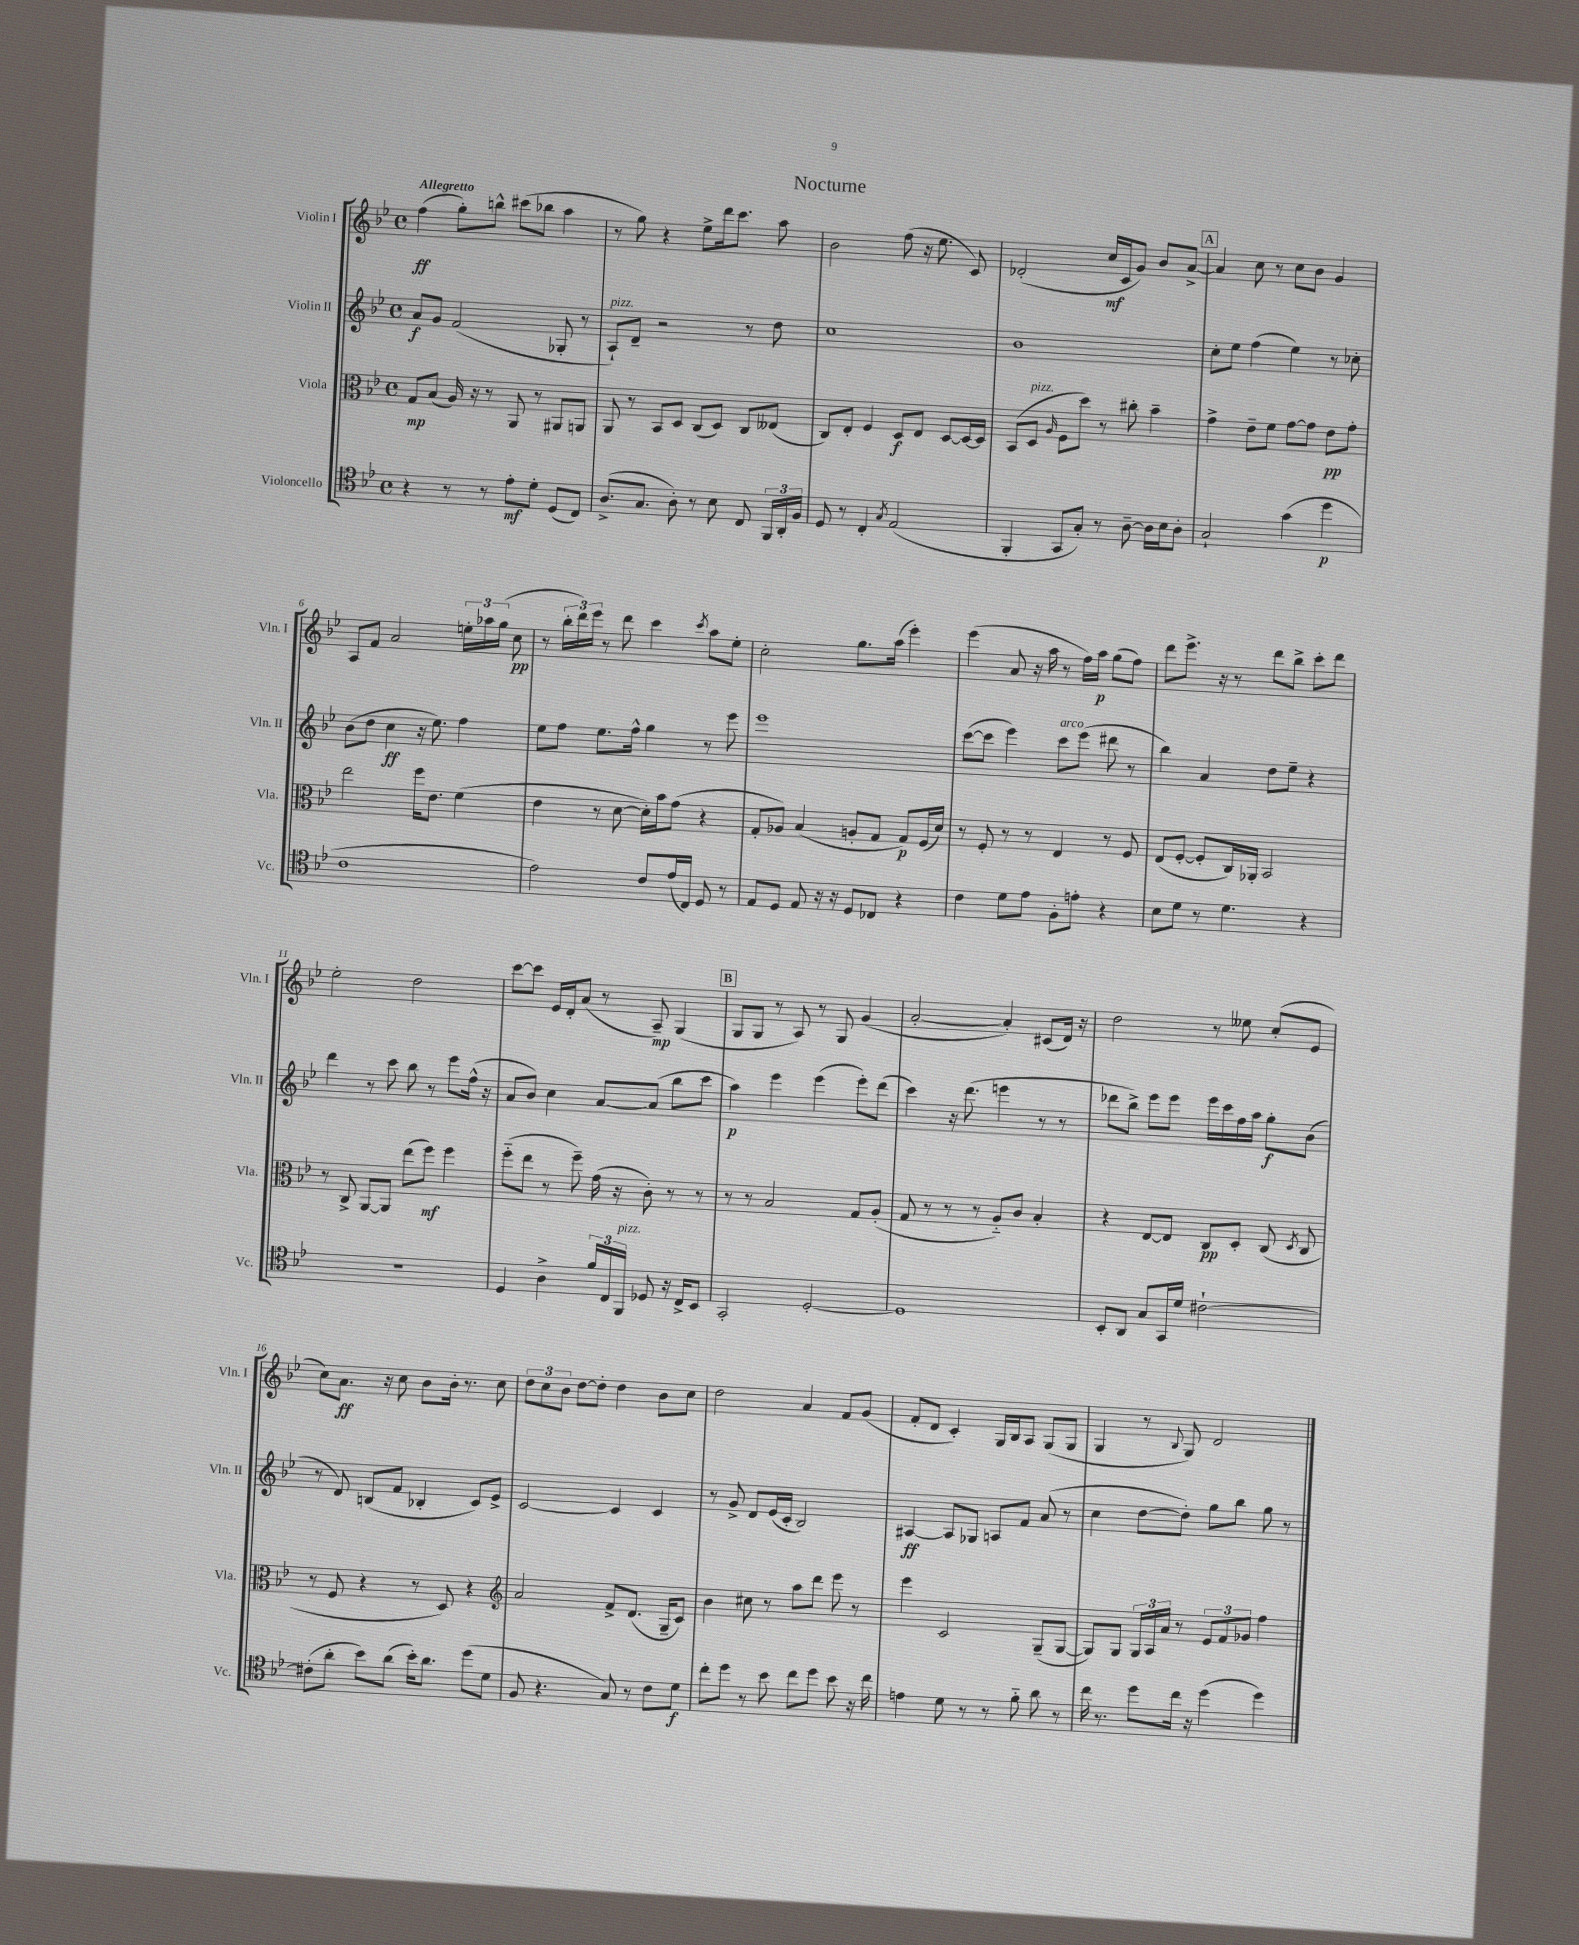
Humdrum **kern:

**kern	**dynam	**kern	**dynam	**kern	**dynam	**kern	**dynam
*part4	*part4	*part3	*part3	*part2	*part2	*part1	*part1
*staff4	*staff4	*staff3	*staff3	*staff2	*staff2	*staff1	*staff1
*I"Violoncello	*	*I"Viola	*	*I"Violin II	*	*I"Violin I	*
*I'Vc.	*	*I'Vla.	*	*I'Vln. II	*	*I'Vln. I	*
*clefC4	*	*clefC3	*	*clefG2	*	*clefG2	*
*k[b-e-]	*	*k[b-e-]	*	*k[b-e-]	*	*k[b-e-]	*
*M4/4	*	*M4/4	*	*M4/4	*	*M4/4	*
*met(c)	*	*met(c)	*	*met(c)	*	*met(c)	*
=1	=1	=1	=1	=1	=1	=1	=1
!	!	!	!	!	!	!LO:TX:a:B:t=Allegretto	!
4r	.	8G/L	mp	8a/L	f	(4ff\	ff
.	.	(8B-/J	.	8g/J	.	.	.
8r	.	16A/)	.	(2f/	.	8gg'\L)	.
.	.	16r	.	.	.	.	.
8r	.	8r	.	.	.	8bbn^^\J	.
8e-'\L	mf	8AA/	.	.	.	(8ccc#X\L	.
8d'\J	.	8r	.	.	.	8bb-X\J	.
(8D/L	.	8AA#X/L	.	8G-X'/	.	4aa\	.
8C/J)	.	8AAn/J	.	8r	.	.	.
=2	=2	=2	=2	=2	=2	=2	=2
!	!	!	!	!LO:TX:a:i:t=pizz.	!	!	!
(8.A^/L	.	8AA/	.	8A`/L)	.	8r	.
.	.	8r	.	8d~/J	.	8gg\)	.
8.G/J	.	.	.	.	.	.	.
.	.	8BB-/L	.	2r	.	4r	.
8A'\)	.	8D/J	.	.	.	.	.
8r	.	(8C/L	.	.	.	8ee-^\L	.
8B-\	.	8D/J)	.	.	.	16ddd\k	.
.	.	.	.	.	.	8.ccc\J	.
8C/	.	8C/L	.	8r	.	.	.
24FF/LL	.	(8E--X/J	.	8dd\	.	8aa\	.
24AA'/	.	.	.	.	.	.	.
24F/JJ	.	.	.	.	.	.	.
=3	=3	=3	=3	=3	=3	=3	=3
8D/	.	8C/L)	.	1cc	.	2b-\	.
8r	.	8E-'/J	.	.	.	.	.
4C'/	.	4F/	.	.	.	.	.
8qG/	.	.	.	.	.	.	.
(2E-/	.	8D/L	f	.	.	(8ff\	.
.	.	8E-/J	.	.	.	16r	.
.	.	.	.	.	.	8.ee-\	.
.	.	[8D/L	.	.	.	.	.
.	.	16D/L_	.	.	.	8c/)	.
.	.	16D/JJ]	.	.	.	.	.
=4	=4	=4	=4	=4	=4	=4	=4
4FF'/	.	(8BB-/L	.	1b-	.	(2d-X'/	.
!	!	!LO:TX:a:i:t=pizz.	!	!	!	!	!
.	.	8D/J	.	.	.	.	.
.	.	16qqA/	.	.	.	.	.
8GG/L	.	8F\L	.	.	.	.	.
8G'/J)	.	8dd\J)	.	.	.	.	.
8r	.	8r	.	.	.	16cc/LL	mf
.	.	.	.	.	.	16c/J	.
[8A~\	.	8cc#X'\	.	.	.	8g/J)	.
16A\LL]	.	4b-~\	.	.	.	8b-/L	.
16B-\J	.	.	.	.	.	.	.
8A'\J	.	.	.	.	.	[8a^/J	.
!!LO:REH:place=s1:t=A
=5	=5	=5	=5	=5	=5	=5	=5
2G`/	.	4g^\	.	8cc'\L	.	4a/]	.
.	.	.	.	8ee-\J	.	.	.
.	.	8e-~\L	.	(4ff\	.	8cc\	.
.	.	8f\J	.	.	.	8r	.
(4g\	.	[8g\L	.	4ee-\)	.	8cc\L	.
.	.	8g\J]	.	.	.	8b-\J	.
4dd\	p	8e-\L	pp	8r	.	4g/	.
.	.	8g'\J	.	8cc-X'\	.	.	.
!!LO:LB:g=z
=6	=6	=6	=6	=6	=6	=6	=6
1c	.	2ee-\	.	(8b-\L	.	8A/L	.
.	.	.	.	8dd\J	.	8f/J	.
.	.	.	.	4cc\	ff	2a/	.
.	.	16ff\KL	.	16r	.	.	.
.	.	8.e-\J	.	8.ee-\)	.	.	.
.	.	(4f\	.	4ff\	.	24een'\LL	.
.	.	.	.	.	.	24aa-X\	.
.	.	.	.	.	.	(24gg\JJ	.
.	.	.	.	.	.	8cc\	pp
=7	=7	=7	=7	=7	=7	=7	=7
2e-\)	.	4e-\	.	8ee-\L	.	8r	.
.	.	.	.	8ff\J	.	24bb-'\LL	.
.	.	.	.	.	.	24ddd\)	.
.	.	.	.	.	.	24eee-\JJ	.
.	.	8r	.	8.ee-\L	.	8r	.
.	.	[8d\	.	.	.	8ddd\	.
.	.	.	.	16ff^^\Jk	.	.	.
8c/L	.	16d'\LL])	.	4gg\	.	4ccc\	.
.	.	16b-\J	.	.	.	.	.
(16e-/L	.	(8g\J	.	.	.	.	.
16C/JJ)	.	.	.	.	.	.	.
.	.	.	.	.	.	8qccc/	.
8D/	.	4r	.	8r	.	8aa\L	.
8r	.	.	.	8eee-\	.	8ee-'\J	.
=8	=8	=8	=8	=8	=8	=8	=8
8E-/L	.	8G'/L	.	1eee-	.	2cc'\	.
8D/J	.	8A-X/J)	.	.	.	.	.
8E-/	.	(4B-/	.	.	.	.	.
16r	.	.	.	.	.	.	.
16r	.	.	.	.	.	.	.
8D/L	.	8An'/L	.	.	.	8.gg\L	.
8C-X/J	.	8G/J	.	.	.	.	.
.	.	.	.	.	.	(16aa\Jk	.
4r	.	8G/L)	p	.	.	4eee-'\)	.
.	.	(16F/L	.	.	.	.	.
.	.	16d/JJ)	.	.	.	.	.
=9	=9	=9	=9	=9	=9	=9	=9
4c\	.	8r	.	([8ccc\L	.	(4eee-\	.
.	.	8F'/	.	8ccc\J]	.	.	.
8d\L	.	8r	.	4eee-\)	.	8a/	.
8e-\J	.	8r	.	.	.	16r	.
.	.	.	.	.	.	16aa\	.
!	!	!	!	!LO:TX:a:i:t=arco	!	!	!
8F'\L	.	4E-/	.	8ccc\L	.	8r	.
8en'\J	.	.	.	(8eee-\J	.	16ff\LL)	.
.	.	.	.	.	.	16aa\JJ	p
4r	.	8r	.	8ddd#X\	.	(8gg\L	.
.	.	8F/	.	8r	.	8ff\J)	.
=10	=10	=10	=10	=10	=10	=10	=10
8B-\L	.	(8E-/L	.	4bb-\)	.	8ddd\L	.
8d\J	.	[8F'/J	.	.	.	8.eee-^\J	.
8r	.	8F'/L]	.	4a/	.	.	.
.	.	.	.	.	.	16r	.
4.d\	.	16C/L)	.	.	.	8r	.
.	.	16AA-X'/JJ	.	.	.	.	.
.	.	2BB-/	.	8dd\L	.	8ddd\L	.
.	.	.	.	8ee-~\J	.	8bb-^\J	.
4r	.	.	.	4r	.	8ccc'\L	.
.	.	.	.	.	.	8ddd\J	.
!!LO:LB:g=z
=11	=11	=11	=11	=11	=11	=11	=11
1r	.	8r	.	4ddd\	.	2ee-'\	.
.	.	8C^/	.	.	.	.	.
.	.	[8AA/L	.	8r	.	.	.
.	.	8AA/J]	.	8ccc\	.	.	.
.	.	(8ee-\L	.	8bb-\	.	2dd\	.
.	.	8ff\J)	mf	8r	.	.	.
.	.	4ff\	.	8eee-\L	.	.	.
.	.	.	.	(16ff^^\Jk	.	.	.
.	.	.	.	16r	.	.	.
=12	=12	=12	=12	=12	=12	=12	=12
4D/	.	(8ff\L	.	8a/L	.	[8ccc\L	.
.	.	8ee-\J	.	8b-/J)	.	8ccc\J]	.
4A^\	.	8r	.	4cc\	.	16e-/LL	.
.	.	.	.	.	.	16d'/J	.
.	.	8ff~\)	.	.	.	(8a/J	.
24f/LL	.	(16g\	.	[8a/L	.	8r	.
24C/	.	.	.	.	.	.	.
.	.	16r	.	.	.	.	.
!LO:TX:a:i:t=pizz.	!	!	!	!	!	!	!
24FF/JJ	.	.	.	.	.	.	.
8D-X/	.	8c'\)	.	(8a/J]	.	8A~/)	mp
16r	.	8r	.	8bb-\L	.	(4G/	.
16C^/KL	.	.	.	.	.	.	.
8BB-/J	.	8r	.	8ccc\J	.	.	.
!!LO:REH:place=s1:t=B
=13	=13	=13	=13	=13	=13	=13	=13
2GG'/	.	8r	.	4aa\)	p	8G/L	.
.	.	8r	.	.	.	8G/J	.
.	.	2B-/	.	4eee-\	.	8r	.
.	.	.	.	.	.	8A/)	.
[2D'/	.	.	.	(4eee-\	.	8r	.
.	.	.	.	.	.	8G/	.
.	.	8G/L	.	8eee-'\L)	.	(4g/	.
.	.	(8A'/J	.	(8ddd\J	.	.	.
=14	=14	=14	=14	=14	=14	=14	=14
1D]	.	8G/	.	4ccc\)	.	[2a'/	.
.	.	8r	.	.	.	.	.
.	.	8r	.	16r	.	.	.
.	.	.	.	(8.ddd\	.	.	.
.	.	8r	.	.	.	.	.
.	.	8A/L)	.	4eeen\	.	4a'/])	.
.	.	8c/J	.	.	.	.	.
.	.	4B-'/	.	8r	.	(8c#X/L	.
.	.	.	.	8r	.	16d/Jk)	.
.	.	.	.	.	.	16r	.
=15	=15	=15	=15	=15	=15	=15	=15
8BB-'/L	.	4r	.	8ddd-X\L	.	2dd\	.
8AA/J	.	.	.	8bb-^\J)	.	.	.
8G/L	.	[8E-/L	.	8eee-\L	.	.	.
16GG/L	.	8E-/J]	.	8eee-\J	.	.	.
16d/JJ	.	.	.	.	.	.	.
[2c#X`\	.	8C/L	pp	16eee-\LL	.	8r	.
.	.	.	.	16ccc\	.	.	.
.	.	8D'/J	.	16ff\	.	8ee--X\	.
.	.	.	.	16aa\JJ	.	.	.
.	.	(8C/	.	8gg'\L	f	(8cc'/L	.
.	.	8qD/	.	.	.	.	.
.	.	8C/	.	(8b-\J	.	8e-/J	.
!!LO:LB:g=z
=16	=16	=16	=16	=16	=16	=16	=16
(8c#X'\L]	.	8r	.	8r	.	8cc\L)	.
8a'\J	.	8F/	.	8d/)	.	8.a\J	ff
8b-\L)	.	4r	.	(8Bn/L	.	.	.
.	.	.	.	.	.	16r	.
(8a\J	.	.	.	8f/J	.	8cc\	.
16b-'\KL)	.	8r	.	4B-X'/	.	8b-\L	.
8.a\J	.	.	.	.	.	.	.
.	.	8D/)	.	.	.	16b-'\Jk	.
.	.	.	.	.	.	8.r	.
(8dd\L	.	4r	.	8c/L)	.	.	.
8d\J	.	.	.	8e-^/J	.	8cc\	.
=17	=17	=17	=17	=17	=17	=17	=17
*	*	*clefG2	*	*	*	*	*
8F/	.	2a/	.	[2c/	.	12dd\L	.
.	.	.	.	.	.	12cc\	.
4.r	.	.	.	.	.	.	.
.	.	.	.	.	.	12b-\J	.
.	.	.	.	.	.	[8dd\L	.
.	.	.	.	.	.	8dd'\J]	.
8G/)	.	8f^/L	.	4c/]	.	4dd\	.
8r	.	(8.d/J	.	.	.	.	.
8c\L	.	.	.	4c/	.	8b-\L	.
.	.	16G~/KL	.	.	.	.	.
8d\J	f	8c/J)	.	.	.	8cc\J	.
=18	=18	=18	=18	=18	=18	=18	=18
8cc'\L	.	4b-\	.	8r	.	2dd\	.
8dd\J	.	.	.	8g^/	.	.	.
8r	.	8cc#X\	.	8d/L	.	.	.
8b-\	.	8r	.	(16e-/L	.	.	.
.	.	.	.	16c'/JJ	.	.	.
8cc\L	.	8aa\L	.	2B-/)	.	4a/	.
8dd\J	.	8ddd\J	.	.	.	.	.
8b-\	.	8eee-\	.	.	.	8f/L	.
16r	.	8r	.	.	.	(8g/J	.
16cc\	.	.	.	.	.	.	.
=19	=19	=19	=19	=19	=19	=19	=19
4en\	.	4eee-\	.	[4A#X/	ff	8f'/L	.
.	.	.	.	.	.	8d/J	.
8d\	.	2c/	.	8A#/L]	.	4c'/)	.
8r	.	.	.	8G-X/J	.	.	.
8r	.	.	.	8An/L	.	16G/LL	.
.	.	.	.	.	.	16B-/J	.
8f\	.	.	.	8f/J	.	8A/J	.
8a\	.	(8G~/L	.	(8a/	.	(8G/L	.
8r	.	[8G/J	.	8r	.	8G/J	.
=20	=20	=20	=20	=20	=20	=20	=20
16cc\	.	8G/L])	.	4cc\	.	4G/	.
8.r	.	.	.	.	.	.	.
.	.	8G/J	.	.	.	.	.
8dd\L	.	24G/LL	.	[8dd\L	.	8r	.
.	.	24A/	.	.	.	.	.
.	.	24a/JJ	.	.	.	.	.
.	.	.	.	.	.	8qqB-/	.
16cc\Jk	.	8r	.	8dd'\J])	.	8G/)	.
16r	.	.	.	.	.	.	.
(4dd\	.	12e-/L	.	8gg\L	.	2d/	.
.	.	12f/	.	.	.	.	.
.	.	.	.	8bb-\J	.	.	.
.	.	12g-X/J	.	.	.	.	.
4dd\)	.	4ff\	.	8gg\	.	.	.
.	.	.	.	8r	.	.	.
==	==	==	==	==	==	==	==
*-	*-	*-	*-	*-	*-	*-	*-
